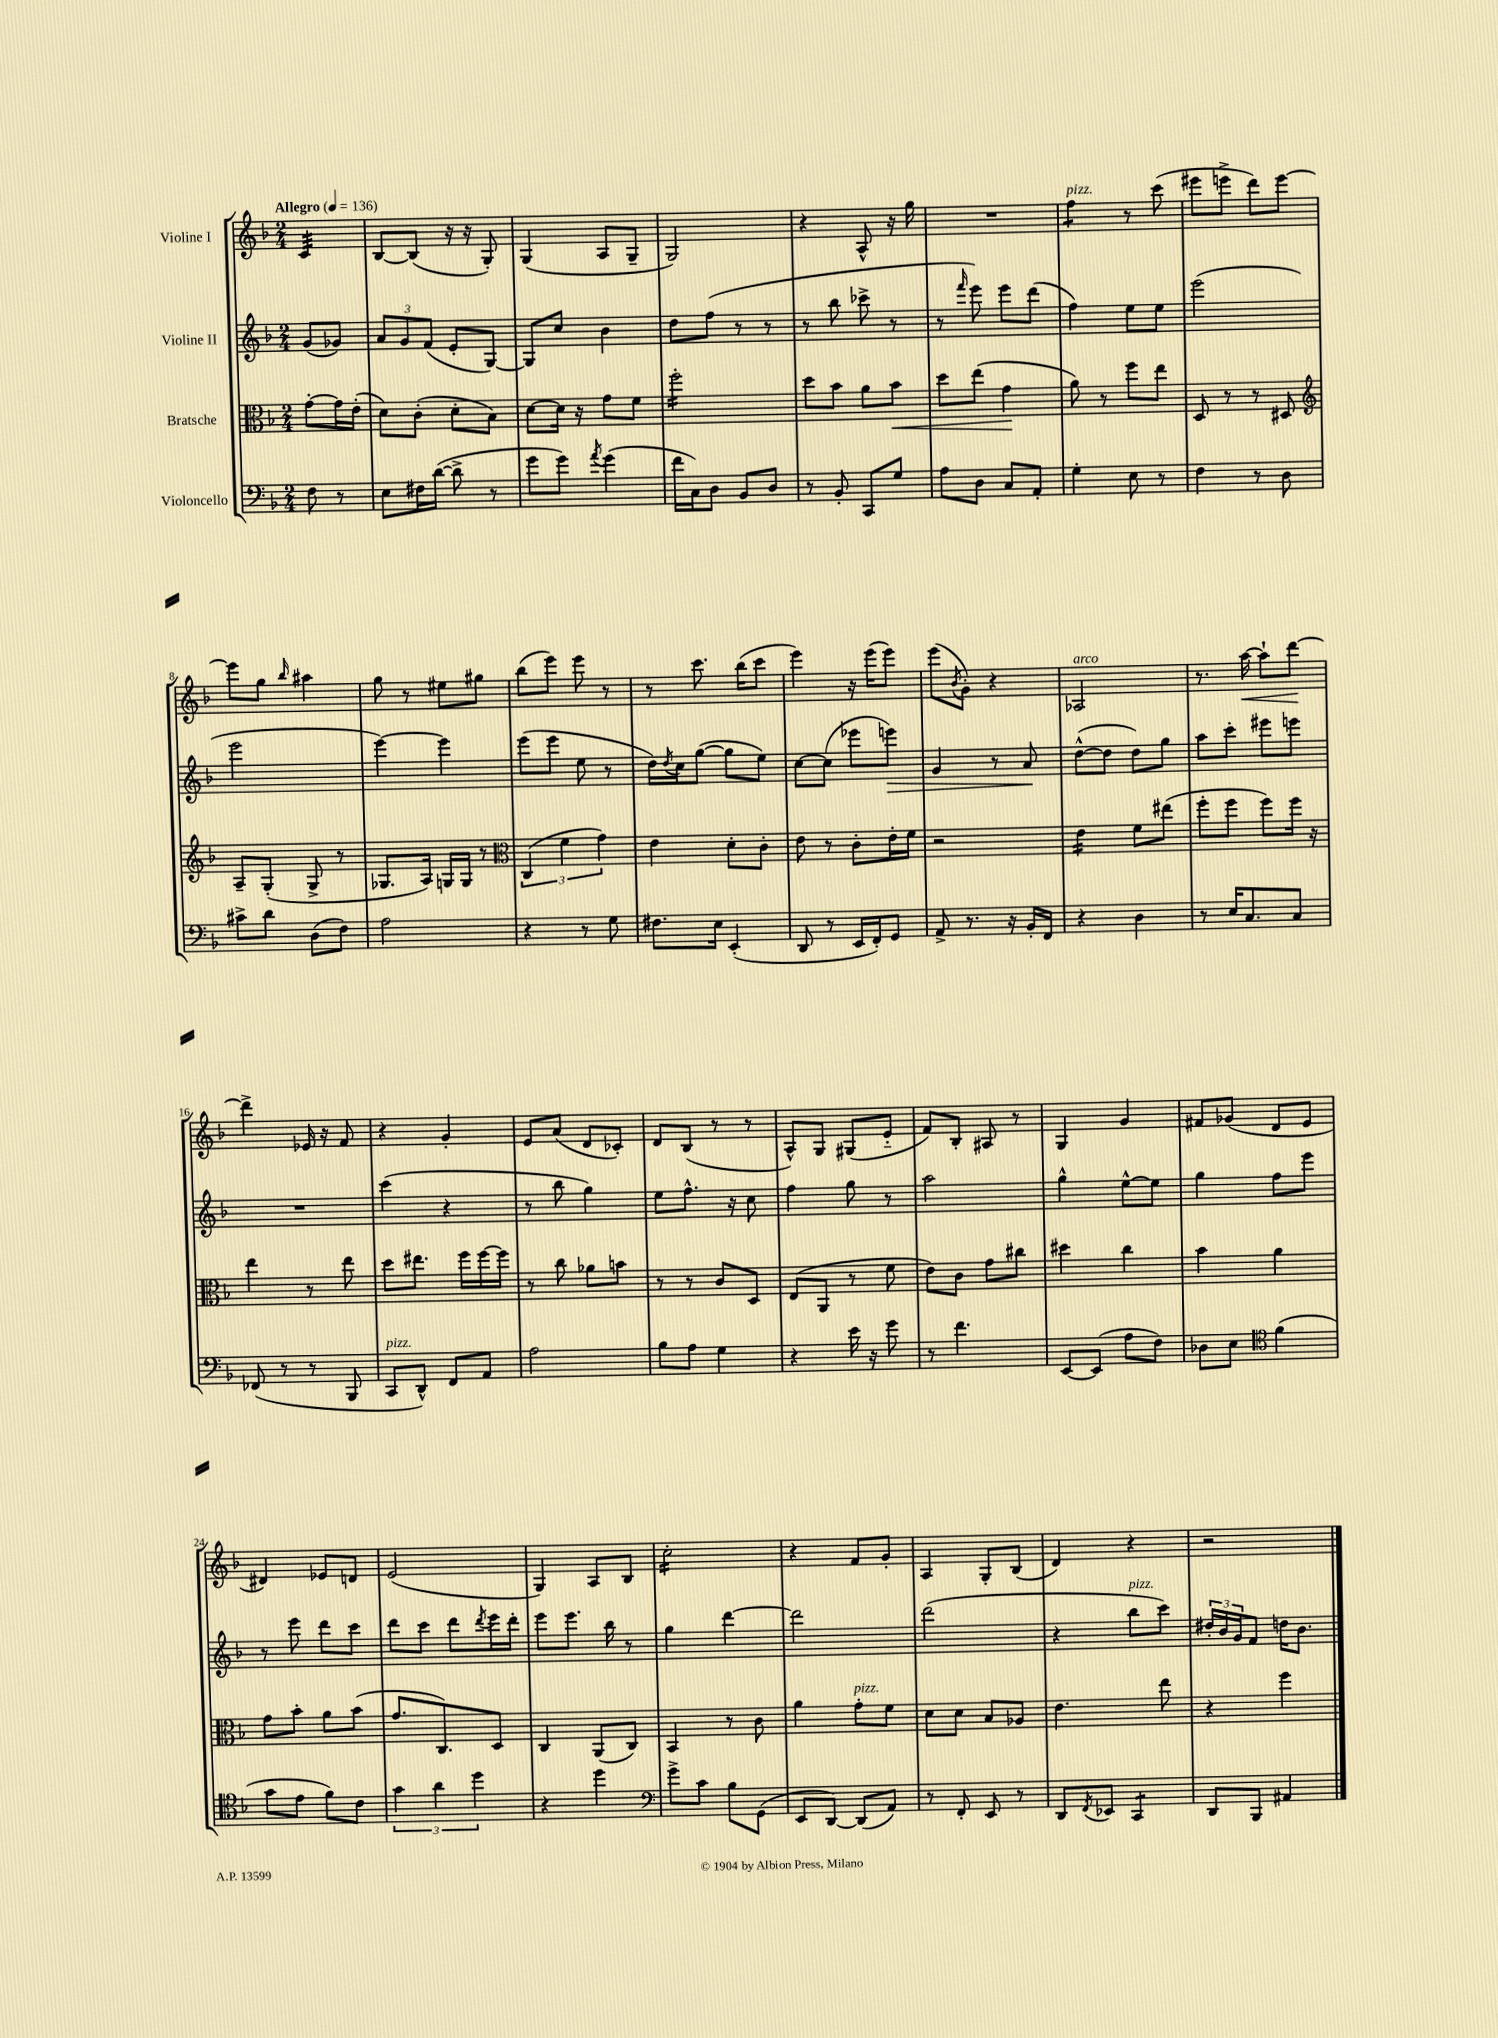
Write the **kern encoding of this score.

**kern	**kern	**kern	**kern
*staff4	*staff3	*staff2	*staff1
*clefF4	*clefC3	*clefG2	*clefG2
*k[b-]	*k[b-]	*k[b-]	*k[b-]
*M2/4	*M2/4	*M2/4	*M2/4
*MM136	*MM136	*MM136	*MM136
8F	[8g'	(8g	4c
8r	16g]	8g-)	.
.	(16e'	.	.
=	=	=	=
8E	8d)	12a	[8B-
.	.	12g	.
16F#	(8c'	.	(8B-]
.	.	(12f	.
([16d	.	.	.
8d^]	8d'	8e'	16r
.	.	.	16r
8r	8B-)	[8G)	8G')
=	=	=	=
8g	[8d	8G]	(4G
8g)	16d]	8cc	.
.	16r	.	.
8qa	.	.	.
(4g	8g	4b-	8A
.	8f	.	8G~
=	=	=	=
16f	2ff'	8dd	2G)
16C)	.	.	.
8D	.	(8ff	.
8BB-	.	8r	.
8D	.	8r	.
=	=	=	=
8r	8dd	8r	4r
8BB-'	8b-	8bb-	.
8CC	8a	8ccc-^	8A^^
8G	8b-	8r	16r
.	.	.	16gg
=	=	=	=
8A	8dd	8r	2r
.	.	16qqfff	.
8D	(8ee	8eee)	.
8C	4g	8eee	.
8AA'	.	(8ddd	.
=	=	=	=
4G'	8a)	4ff)	4ff
.	8r	.	.
8E	8ff	8ee	8r
8r	8ee	8ee	(8ccc
=	=	=	=
4F	8D	(2eee	8eee#
.	8r	.	8eee^
8r	8r	.	8ddd)
8D	8D#	.	[8eee
=	=	=	=
*	*clefG2	*	*
8c#^	8A~	2eee	8eee]
8d	(8G'	.	8gg
.	.	.	16qqbb-
(8D	8G^	.	4aa#
8F)	8r	.	.
=	=	=	=
2A	8.G-	[4eee)	8gg
.	.	.	8r
.	16A)	.	.
.	16G	4eee]	8ee#
.	16G	.	.
.	8r	.	8gg#
=	=	=	=
*	*clefC3	*	*
4r	(6C	(8eee	(8bb-
.	.	8eee	8eee)
.	6f	.	.
8r	.	8ee	8eee
.	6g)	.	.
8G	.	8r	8r
=	=	=	=
8.F#	4e	16dd)	8r
.	.	8qdd	.
.	.	16cc	.
.	.	([8gg	8.ccc
16E	.	.	.
(4EE'	8d'	8gg]	.
.	.	.	(16bb-
.	8c'	8ee)	8ccc
=	=	=	=
8DD	8e	[8cc	4eee)
8r	8r	(8cc]	.
16EE	8c'	8eee-	16r
16FF')	.	.	(16eee
8GG	16e'	8eee)	8eee)
.	16f	.	.
=	=	=	=
8AA^	2r	4g	(8eee
.	.	.	8qb-
8.r	.	.	8g')
.	.	8r	4r
16r	.	.	.
16BB-'	.	8a	.
16FF	.	.	.
=	=	=	=
4r	4e	([8dd^^	2A-
.	.	8dd]	.
4D	8f	8dd)	.
.	(8ee#	8gg	.
=	=	=	=
8r	8ff'	8aa	8.r
16E	8ff	8ccc'	.
8.C	.	.	[16aa
.	8ff)	8eee#	8aa`]
8C	16ff	8eee	[8ddd
.	16r	.	.
=	=	=	=
(8FF-	4ee	2r	4ddd^]
8r	.	.	.
8r	8r	.	16e-
.	.	.	16r
8BBB-	8ee	.	8f
=	=	=	=
8CC	8dd	(4ccc	4r
8DD^^)	8.ee#	.	.
8FF	.	4r	4g'
.	16ff	.	.
8AA	[16ff	.	.
.	16ff]	.	.
=	=	=	=
2A	8r	8r	8e
.	8cc	8bb-	(8a
.	8a-	4gg)	8d
.	8b	.	8c-')
=	=	=	=
8B-	8r	8ee	8d
8A	8r	8.ff^^	(8B-
4G	8c	.	8r
.	.	16r	.
.	8D	8cc	8r
=	=	=	=
4r	(8E	4ff	8A^^)
.	8AA	.	8G
16e	8r	8gg	(8G#
16r	.	.	.
8g	8f	8r	8e'~
=	=	=	=
8r	8e)	2aa	8f)
4.f	8c	.	8B-'
.	8g	.	8A#
.	8cc#	.	8r
=	=	=	=
[8EE	4dd#	4gg^^	4G
(8EE]	.	.	.
8A	4cc	[8ee^^	4g
8F)	.	8ee]	.
=	=	=	=
8D-	4b-	4gg	8f#
8E	.	.	(8g-
*clefC4	*	*	*
(4f	4a	8ff	8d
.	.	8eee	8e
=	=	=	=
8g	8g	8r	4d#)
8e	8b-'	8eee	.
8f)	8a	8ddd	8e-
8c	(8b-	8ccc	8d
=	=	=	=
6g	8.g	8ddd	(2e
.	.	8ccc	.
6a	.	.	.
.	8.C)	.	.
.	.	8ddd	.
6dd	.	.	.
.	.	8qddd	.
.	8D	16eee	.
.	.	16ddd'	.
=	=	=	=
4r	4C	8eee	4G)
.	.	8.eee	.
4dd	(8AA	.	8A
.	.	16bb-	.
.	8C)	8r	8B-
=	=	=	=
*clefF4	*	*	*
8g^	4BB-	4gg	2cc'
8c	.	.	.
8B-	8r	[4ddd	.
(8GG	8c	.	.
=	=	=	=
8EE	4a	2ddd]	4r
[8DD)	.	.	.
(8DD]	8g'	.	8f
8AA)	8f	.	8g'
=	=	=	=
8r	8d	(2ddd	4A
8FF'	8d	.	.
8EE	8B-	.	8G'
8r	8A-	.	(8B-
=	=	=	=
8DD	4.e	4r	4d)
8qFF	.	.	.
8EE-	.	.	.
4CC	.	8bb-	4r
.	8ee	8ccc)	.
=	=	=	=
8DD	4r	24dd#'	2r
.	.	24b-	.
.	.	24g	.
8BBB-	.	8f	.
4AA#	4ff	16dd	.
.	.	8.b-	.
==	==	==	==
*-	*-	*-	*-
